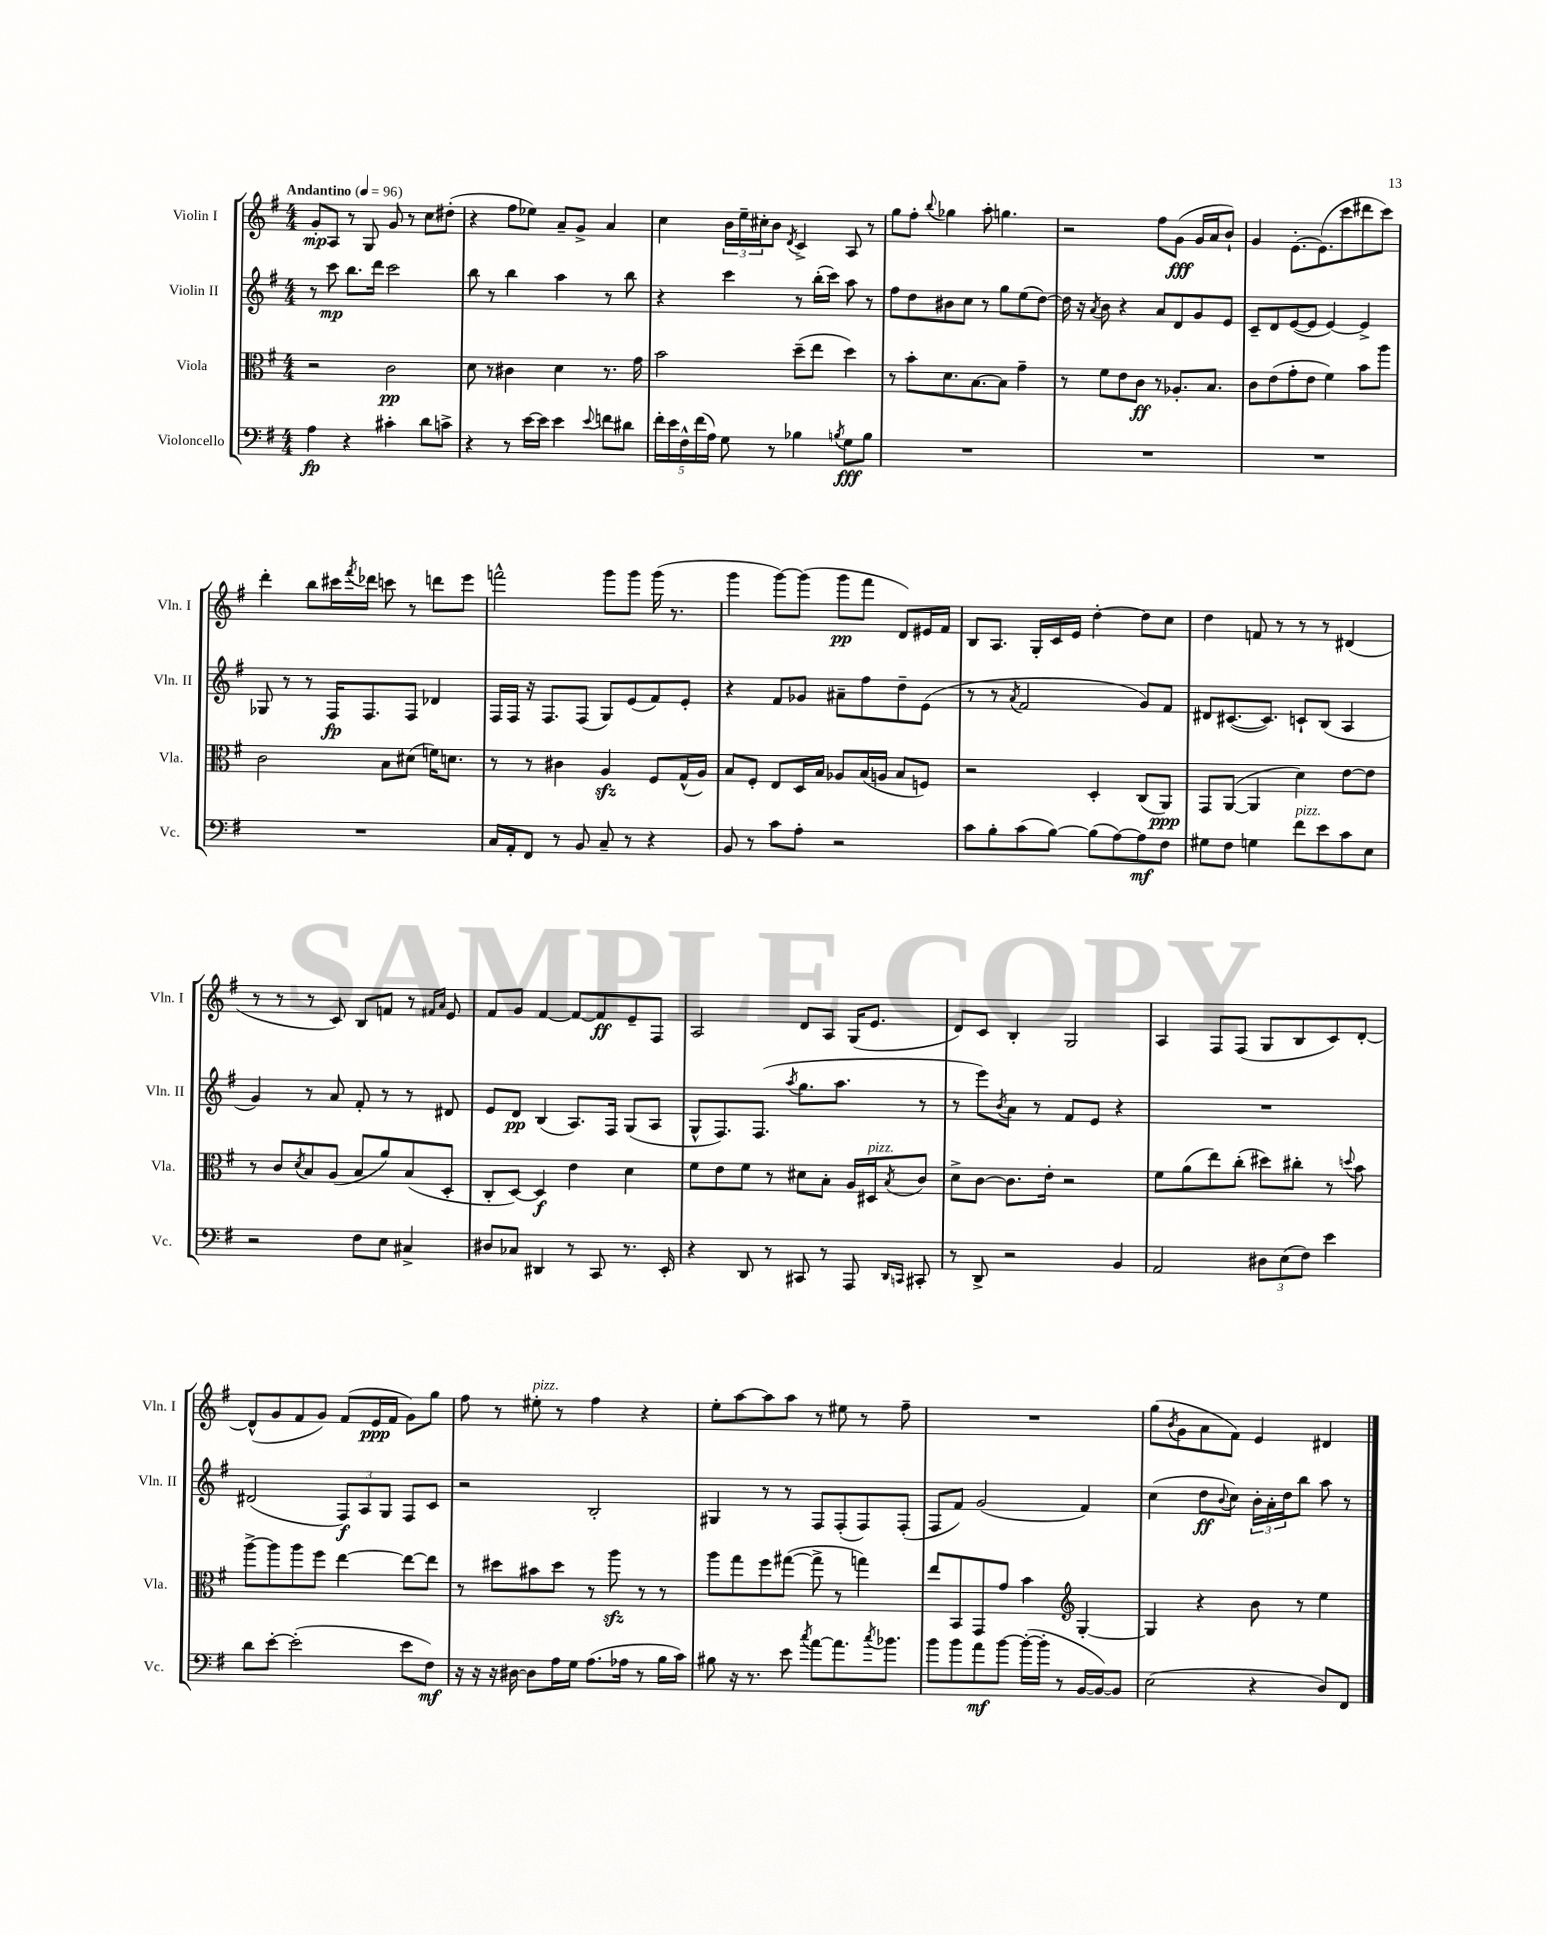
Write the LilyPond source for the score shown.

<<
\new StaffGroup <<
\new Staff = "s0" \with { instrumentName = "Violin I" shortInstrumentName = "Vln. I" } {
    \clef treble \key g \major \numericTimeSignature \time 4/4 \tempo "Andantino" 4 = 96
    g'8-.\mp a8 r8 g8 g'8 r8 c''8 dis''8-.( |
    r4 fis''8 ees''8) a'8-- g'8-> a'4 |
    c''4 \tuplet 3/2 { b'16 e''16-- cis''16-. } b'8 \acciaccatura { d'8 } c'4-> a8 r8 |
    g''8 fis''8-. \appoggiatura { b''8 } ges''4 a''8-. g''4. |
    r2 fis''8 g'8\fff( g'16 a'16 b'8-!) |
    g'4 e'8.~-. e'8.( c'''8 dis'''8 c'''8) |
    d'''4-. b''8 cis'''16 \acciaccatura { fis'''8 } des'''16 c'''8 r8 d'''8 e'''8 |
    f'''2-^ g'''8 g'''8 g'''16( r8. |
    g'''4 g'''8~) g'''8( g'''8\pp fis'''8 d'8) eis'16 fis'16 |
    b8 a8. g16-. c'16 e'16 d''4~-. d''8 c''8 |
    d''4 f'8 r8 r8 r8 dis'4( |
    r8 r8 r8 c'8) b8 f'8 r8 \grace { fis'16 a'16 } e'8 |
    fis'8 g'8 fis'4~ fis'8~ fis'8\ff e'8-- fis8 |
    a2 d'8 a8 g16( e'8. |
    d'8) c'8 b4-. g2 |
    a4 fis8 fis8( g8 b8 c'8) d'8~-. |
    d'8-^( g'8 fis'8 g'8) fis'8( e'16\ppp fis'16 g'8) g''8 |
    fis''8 r8 eis''8-.^\markup { \italic "pizz." } r8 fis''4 r4 |
    e''8-. a''8~ a''8 a''8 r8 eis''8 r8 fis''8-- |
    R1 |
    g''8( \acciaccatura { b'8 } g'8 a'8 fis'8) e'4 dis'4 \bar "|." |
}
\new Staff = "s1" \with { instrumentName = "Violin II" shortInstrumentName = "Vln. II" } {
    \clef treble \key g \major \numericTimeSignature \time 4/4
    r8 c'''8\mp b''8. d'''16 c'''2 |
    b''8 r8 b''4 a''4 r8 b''8 |
    r4 c'''4 r8 b''16-.( c'''16) a''8 r8 |
    fis''8 d''8 bis'8 c''8 r8 g''8 e''8( d''8~) |
    d''16 r16 \acciaccatura { a'8 } b'8 r4 a'8 d'8 g'8 e'8 |
    c'8-- d'8 e'8~( e'8 e'4~) e'4-> |
    ges8 r8 r8 fis16\fp fis8. fis8 des'4 |
    fis16 fis16 r16 fis8. fis8( g8) e'8( fis'8) e'8-. |
    r4 fis'8 ges'8 ais'8-- fis''8 d''8-- e'8( |
    r8 r8 \acciaccatura { a'8 } fis'2 g'8) fis'8 |
    dis'8 cis'8.~( cis'8.) c'8-! b8( a4 |
    g'4) r8 a'8 fis'8-. r8 r8 dis'8 |
    e'8 d'8\pp b4( a8.) fis16 g8( a8 |
    g8-^ fis8.) fis8.( \acciaccatura { a''8 } g''8. a''8. r8 |
    r8 e'''8) \acciaccatura { b'8 } a'8 r8 fis'8 e'8 r4 |
    R1 |
    dis'2( \tuplet 3/2 { fis8\f) a8 g8 } fis8 c'8 |
    r2 b2-. |
    gis4 r8 r8 fis8 fis8-.( fis8) fis8-.( |
    fis8 fis'8) g'2( fis'4) |
    c''4( d''8\ff \appoggiatura { b'8 } c''8) \tuplet 3/2 { b'16-. a'16-. d''16 } b''8 a''8 r8 \bar "|." |
}
\new Staff = "s2" \with { instrumentName = "Viola" shortInstrumentName = "Vla." } {
    \clef alto \key g \major \numericTimeSignature \time 4/4
    r2 c'2\pp |
    d'8 r8 cis'4 d'4 r8. g'16 |
    b'2 d''8--( e''8 d''4) |
    r8 b'8-. d'8. b8.~ b8 g'4-- |
    r8 fis'8 e'8 c'8\ff r8 aes8.-. b8. |
    c'8 e'8( g'8-. e'8 fis'4) b'8 a''8 |
    c'2 b8 dis'8( f'16) d'8. |
    r8 r8 cis'4 a4\sfz fis8 g16-^( a16) |
    b8 fis8-. e8 d16 b16 aes8 b16( a16 b8 f8) |
    r2 d4-. c8( a,8\ppp) |
    g,8 a,8~( a,4 d'4) e'8~ e'8 |
    r8 c'8 \acciaccatura { d'8 } b8 a8( b8 a'8) b8( d8-. |
    c8-. d8~) d4\f e'4 d'4 |
    fis'8 e'8 fis'8 r8 dis'8 b8-. a16 dis16^\markup { \italic "pizz." } \acciaccatura { b8 } c'8 |
    d'8-> c'8~ c'8. e'16-. r2 |
    fis'8 a'8( e''8) c''8-.( dis''8) cis''8-. r8 \appoggiatura { d''8 } b'8 |
    a''8~-> a''8 a''8 fis''8 e''4~ e''8~ e''8 |
    r8 dis''8 bis'8 dis''8 r8 a''8\sfz r8 r8 |
    a''8 g''8 fis''8 gis''8~( gis''8-> r8 g''4) |
    e''8 b,8 g,8 g'8 b'4 \clef treble g4~-. |
    g4 r4 b'8 r8 e''4 \bar "|." |
}
\new Staff = "s3" \with { instrumentName = "Violoncello" shortInstrumentName = "Vc." } {
    \clef bass \key g \major \numericTimeSignature \time 4/4
    a4\fp r4 cis'4-. d'8 c'8-> |
    r4 r8 e'16~ e'16 e'4 \appoggiatura { e'8 } f'8 dis'8 |
    \tuplet 5/4 { fis'16-. e'16 fis16-^ fis'16( a16) } g8 r8 bes4 \acciaccatura { b8 } g8\fff b8 |
    R1 |
    R1 |
    R1 |
    R1 |
    c16 a,16-. fis,8 r8 b,8 c8-- r8 r4 |
    b,8 r8 c'8 a8-. r2 |
    c'8 b8-. c'8( b8~) b8( a8~) a8\mf fis8 |
    gis8 fis8 g4 fis'8^\markup { \italic "pizz." } e'8 c'8 e8 |
    r2 fis8 e8 cis4-> |
    dis8 ces8 dis,4 r8 c,8 r8. e,16-. |
    r4 d,8 r8 cis,8 r8 a,,8 \grace { d,16 c,16 } cis,8-. |
    r8 d,8-> r2 b,4 |
    a,2 \tuplet 3/2 { dis8 e8( fis8) } e'4 |
    d'8 e'8~-. e'2-.( e'8 fis8\mf) |
    r16 r16 r16 dis16~ dis8 a16 g16 a8.( aes16 r8 b16 c'16) |
    bis8 r16 r8. e'8 \acciaccatura { c''8 } a'8~ a'8. \acciaccatura { c''8 } bes'8. |
    b'8 b'8 a'8\mf b'8~ b'16~-.( b'16-. r8 b,16~ b,16~) b,8 |
    e2( r4 d8) fis,8 \bar "|." |
}
>>
>>
\layout { \context { \Score \remove "Bar_number_engraver" } }
